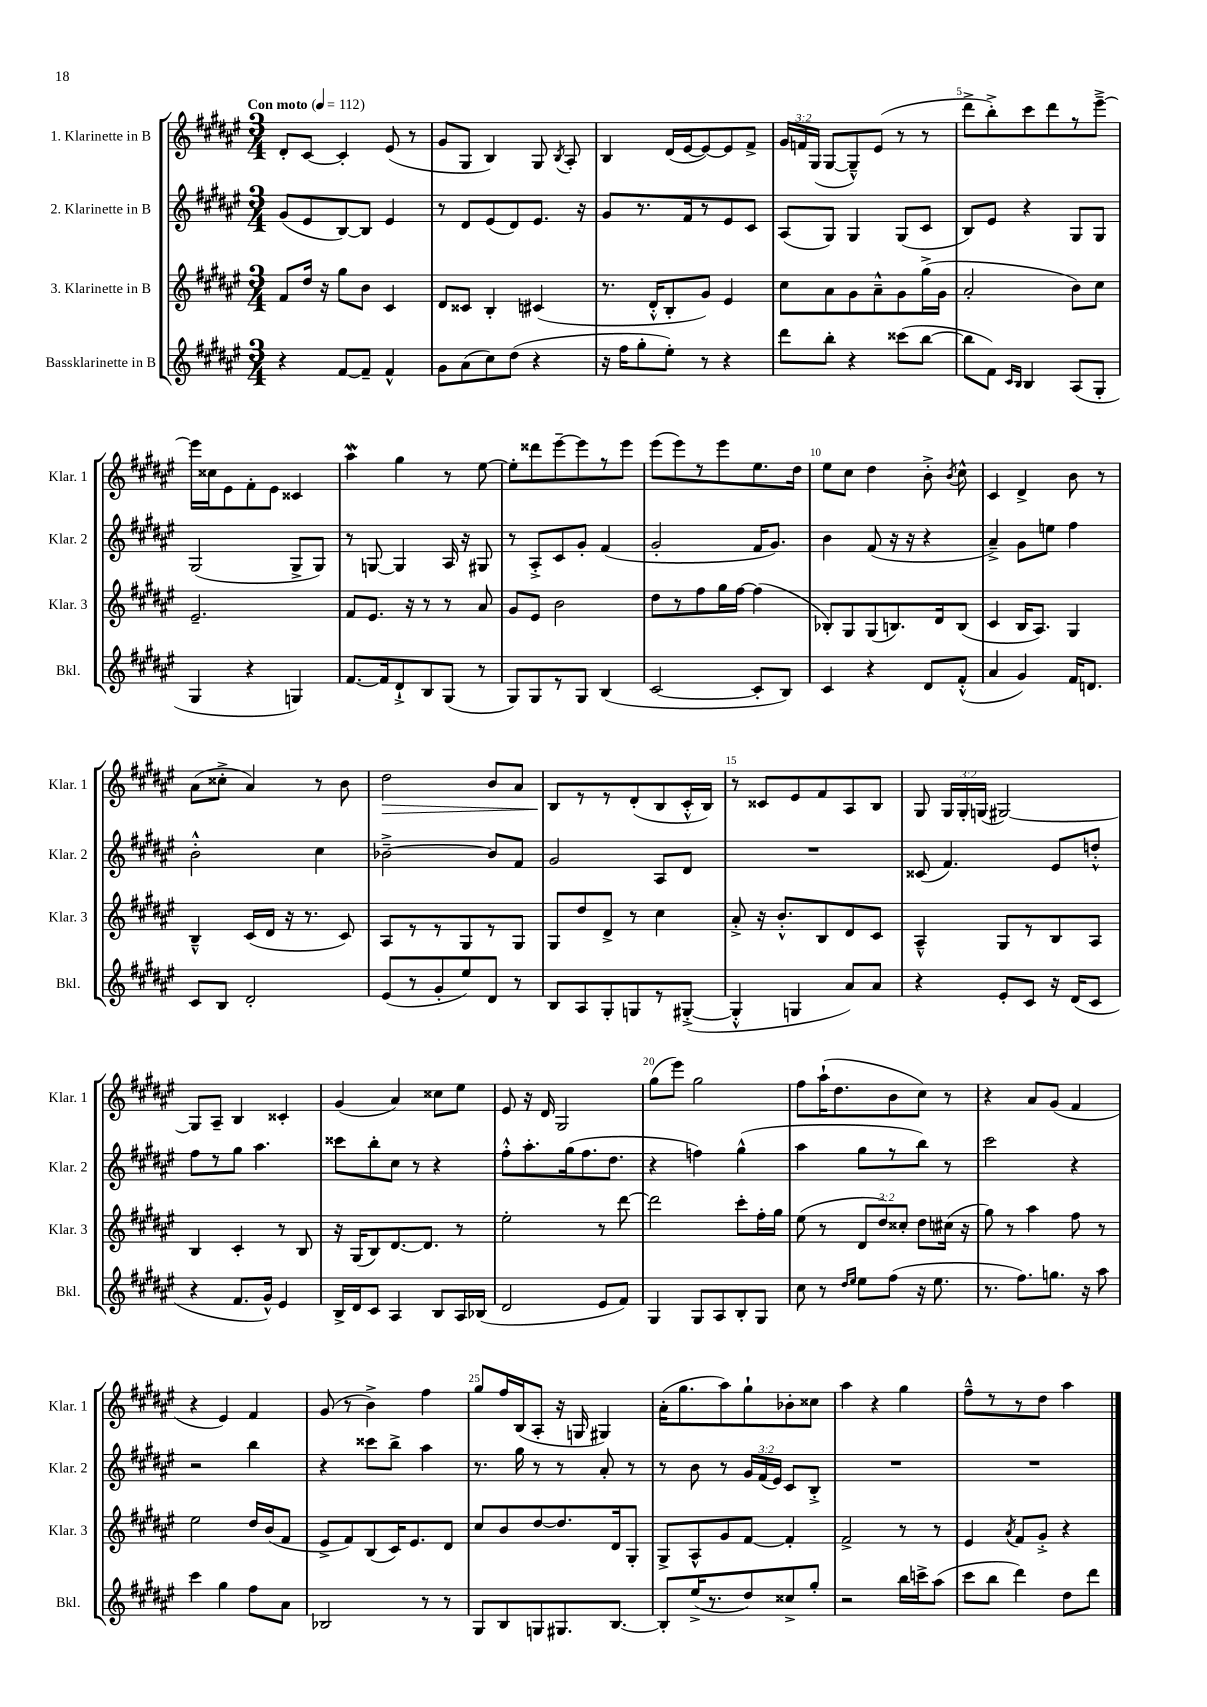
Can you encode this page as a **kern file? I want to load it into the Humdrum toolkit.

**kern	**kern	**kern	**kern
*staff4	*staff3	*staff2	*staff1
*clefG2	*clefG2	*clefG2	*clefG2
*k[f#c#g#d#a#e#]	*k[f#c#g#d#a#e#]	*k[f#c#g#d#a#e#]	*k[f#c#g#d#a#e#]
*M3/4	*M3/4	*M3/4	*M3/4
*MM112	*MM112	*MM112	*MM112
4r	8f#	(8g#	8d#'
.	16dd#	8e#	[8c#
.	16r	.	.
[8f#	8gg#	[8B)	4c#']
8f#~]	8b	8B]	.
4f#^^	4c#	4e#	(8e#
.	.	.	8r
=	=	=	=
8g#	8d#	8r	8g#
(8a#	8c##	8d#	8G#
8cc#)	4B'	(8e#	4B)
(8dd#	.	8d#)	.
4r	(4c#	8.e#	8G#
.	.	.	8qB
.	.	.	8A#'
.	.	16r	.
=	=	=	=
16r	8.r	8g#	4B
16ff#	.	.	.
8gg#'	.	8.r	.
.	16d#'^^	.	.
8ee#')	8B'	.	(16d#
.	.	16f#	[16e#
8r	8g#)	8r	8e#_)
4r	4e#	8e#	8e#]
.	.	8c#	8f#^
=	=	=	=
8ddd#	8cc#	(8A#	24g#
.	.	.	24f
.	.	.	(24G#
8bb'	8a#	8G#)	[8G#
4r	8g#	4G#	8G#~^^])
.	8a#~^^	.	(8e#
(8ccc##	8g#	(8G#	8r
[8bb	(16gg#^	8c#	8r
.	16g#	.	.
=	=	=	=
8bb]	2a#'	8B)	8ddd#^
8f#)	.	8e#	8bb'^)
16qqc#	.	.	.
16qqB	.	.	.
4B	.	4r	8ccc#
.	.	.	8ddd#
(8A#	8b)	8G#	8r
8G#'	8cc#	8G#	[8eee#~^
=	=	=	=
4G#	2.e#~	(2G#	16eee#]
.	.	.	16cc##
.	.	.	8e#
4r	.	.	8f#'
.	.	.	8e#
4G)	.	8G#^	4c##
.	.	8G#)	.
=	=	=	=
[8.f#	8f#	8r	4aa#
.	8.e#	[8G	.
16f#]	.	.	.
8d#`^	.	4G]	4gg#
.	16r	.	.
8B	8r	.	.
(8G#	8r	16A#	8r
.	.	16r	.
8r	8a#	8G#	[8ee#
=	=	=	=
8G#)	8g#	8r	8ee#']
8G#	8e#	8A#'^	8ddd##
8r	2b	8c#	[8eee#~
8G#	.	8g#'	8eee#]
(4B	.	(4f#	8r
.	.	.	8eee#
=	=	=	=
[2c#	8dd#	2g#'	(8eee#
.	8r	.	8eee#)
.	8ff#	.	8r
.	16gg#	.	8eee#
.	[16ff#	.	.
8c#']	(4ff#]	16f#	8.ee#
.	.	8.g#)	.
8B)	.	.	.
.	.	.	16dd#
=	=	=	=
4c#	8B-')	4b	8ee#
.	8G#	.	8cc#
4r	(8G#	(8f#	4dd#
.	8.B)	16r	.
.	.	16r	.
8d#	.	4r	8b'^
.	16d#	.	.
.	.	.	8qb
(8f#'^^	(8B	.	8cc#^^
=	=	=	=
4a#	4c#	4a#~^)	4c#
4g#)	16B	8g#	4d#^
.	8.A#)	.	.
.	.	8ee	.
16f#	4G#	4ff#	8b
8.d	.	.	.
.	.	.	8r
=	=	=	=
8c#	4B~^^	2b'^^	(8a#
8B	.	.	8cc##'^
2d#'	(16c#	.	4a#)
.	16d#	.	.
.	16r	.	.
.	8.r	.	.
.	.	4cc#	8r
.	8c#)	.	8b
=	=	=	=
(8e#	8A#	[2b-~^	2dd#
8r	8r	.	.
8g#'	8r	.	.
8ee#)	8G#	.	.
8d#	8r	8b-]	8b
8r	8G#	8f#	8a#
=	=	=	=
8B	8G#	2g#	8B
8A#	8dd#	.	8r
8G#'	8d#^	.	8r
8G	8r	.	(8d#'
8r	4cc#	8A#	8B
([8G#'^	.	8d#	16c#'^^
.	.	.	16B)
=	=	=	=
4G#'^^]	8a#'^	2.r	8r
.	16r	.	8c##
.	8.b'^^	.	.
4G	.	.	8e#
.	8B	.	8f#
8a#)	8d#	.	8A#
8a#	8c#	.	8B
=	=	=	=
4r	4A#~^^	(8c##	8G#
.	.	4.f#)	24G#
.	.	.	24G#'
.	.	.	(24G
8e#'	8G#	.	[2G#)
8c#	8r	.	.
16r	8B	8e#	.
(16d#	.	.	.
8c#	8A#	8dd'^^	.
=	=	=	=
4r	4B	8ff#	8G#]
.	.	8r	8A#~
8.f#	4c#'	8gg#	4B
.	.	4.aa#	.
16g#^^)	.	.	.
4e#	8r	.	4c##'
.	8B	.	.
=	=	=	=
16B^	16r	8ccc##	(4g#
16d#	(16G#	.	.
8c#	8B)	8bb'	.
4A#	[8.d#	8cc#	4a#)
.	.	8r	.
.	8.d#]	.	.
8B	.	4r	8cc##
16A#	8r	.	8ee#
(16B-	.	.	.
=	=	=	=
2d#	2ee#'	8ff#'^^	8e#
.	.	8.aa#'	16r
.	.	.	16d#
.	.	.	2G#
.	.	(16gg#	.
.	.	8.ff#	.
8e#	8r	.	.
.	.	8.dd#	.
8f#)	[8ddd#	.	.
=	=	=	=
4G#	2ddd#]	4r	(8gg#
.	.	.	8eee#)
8G#	.	4ff)	2gg#
8A#	.	.	.
8B'	8ccc#'	(4gg#^^	.
8G#	16ff#'	.	.
.	16gg#	.	.
=	=	=	=
8cc#	(8ee#	4aa#	8ff#
8r	8r	.	(16aa#`
.	.	.	8.dd#
16qqdd#	.	.	.
16qqee#	.	.	.
8ee#	12d#	8gg#	.
.	12dd#)	.	.
(8ff#	.	8r	8b
.	12cc##'	.	.
16r	8dd#	8bb)	8cc#)
8.ee#	.	.	.
.	(16cc#	8r	8r
.	16r	.	.
=	=	=	=
8.r	8gg#)	2ccc#	4r
.	8r	.	.
8.ff#)	.	.	.
.	4aa#	.	8a#
8.gg	.	.	(8g#
.	8ff#	4r	4f#
16r	.	.	.
8aa#	8r	.	.
=	=	=	=
4ccc#	2ee#	2r	4r
4gg#	.	.	4e#)
8ff#	16dd#	4bb	4f#
.	(16b	.	.
8a#	8f#	.	.
=	=	=	=
2B-	8e#^	4r	(8g#
.	8f#)	.	8r
.	(8B	8ccc##	4b^)
.	16c#)	8bb^	.
.	8.e#	.	.
8r	.	4aa#	4ff#
8r	8d#	.	.
=	=	=	=
8G#	8cc#	8.r	8gg#
8B	8b	.	16ff#
.	.	16gg#	(16B
8G	[8dd#	8r	8A#'
8.G#	8.dd#]	8r	16r
.	.	.	16G
.	.	8a#'	4G#)
[8.B	16d#	.	.
.	8G#'	8r	.
=	=	=	=
8B']	8G#^	8r	(16a#'
.	.	.	8.gg#
(16ee#^	8A#^^	8b	.
8.r	.	.	.
.	8g#	8r	8aa#)
8dd#)	[8f#	24g#	8gg#`
.	.	(24f#	.
.	.	24e#)	.
8cc##^	4f#']	8c#	8b-'
8gg#'	.	8B'^	8cc##
=	=	=	=
2r	2f#^	2.r	4aa#
.	.	.	4r
16bb	8r	.	4gg#
16ccc^	.	.	.
(8aa#	8r	.	.
=	=	=	=
8ccc#	4e#	2.r	8ff#~^^
8bb	.	.	8r
.	8qa#	.	.
4ddd#)	8f#	.	8r
.	8g#'^	.	8dd#
8dd#	4r	.	4aa#
8ddd#	.	.	.
==	==	==	==
*-	*-	*-	*-
